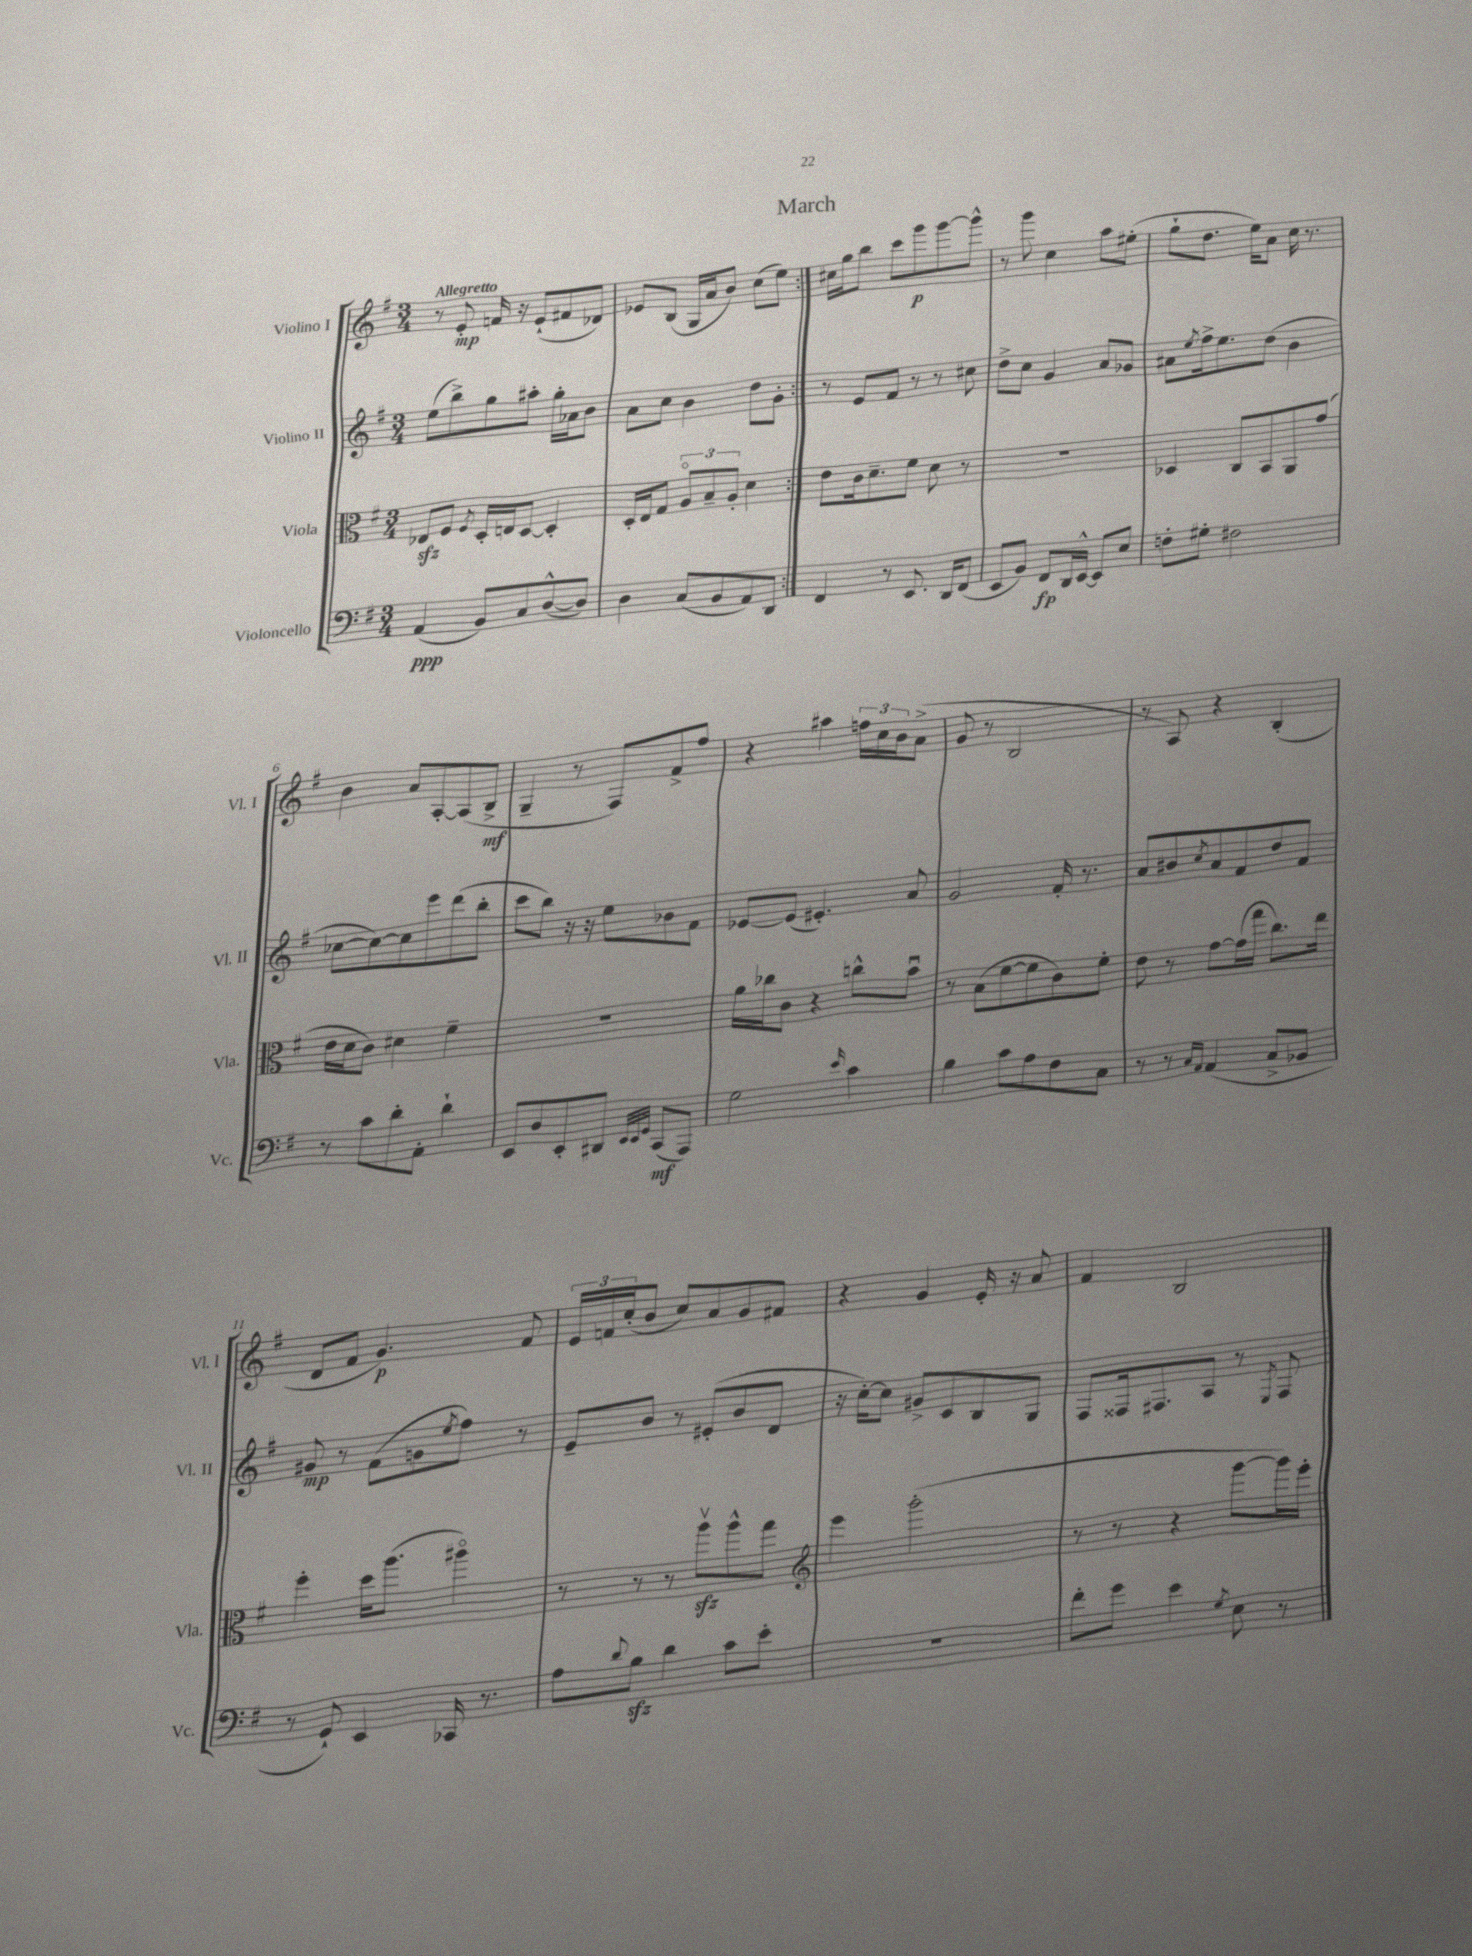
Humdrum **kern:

**kern	**dynam	**kern	**kern	**dynam	**kern	**dynam
*part4	*part4	*part3	*part2	*part2	*part1	*part1
*staff4	*staff4	*staff3	*staff2	*staff2	*staff1	*staff1
*I"Violoncello	*	*I"Viola	*I"Violino II	*	*I"Violino I	*
*I'Vc.	*	*I'Vla.	*I'Vl. II	*	*I'Vl. I	*
*clefF4	*	*clefC3	*clefG2	*	*clefG2	*
*k[f#]	*	*k[f#]	*k[f#]	*	*k[f#]	*
*M3/4	*	*M3/4	*M3/4	*	*M3/4	*
=1	=1	=1	=1	=1	=1	=1
!	!	!	!	!	!LO:TX:a:B:t=Allegretto	!
(4AA/	ppp	8E-Xzz/L	(8ee\L	.	8r	.
.	.	8F#/J	8bb^\)	.	8e'/	mp
.	.	8qF#/	.	.	.	.
8BB/L)	.	16D'/LL	8gg\	.	16fn/	.
.	.	16En/J	.	.	16r	.
8C/	.	[8D/J	8aa#X'\J	.	(8e`/L	.
([8D^^/	.	4D'/]	16gg'\LL	.	8f#X/	.
.	.	.	16a-X\J	.	.	.
8D/J])	.	.	8b\J	.	8d-X/J)	.
=2	=2	=2	=2	=2	=2	=2
4D\	.	16D'/LL	8a\L	.	8e-X/L	.
.	.	16E/J	.	.	.	.
.	.	8G/J	8cc\J	.	(8B/J	.
(8C/L	.	12A/L	4b\	.	16G/LL	.
.	.	.	.	.	16a/J	.
.	.	12B~/	.	.	.	.
8BB/	.	.	.	.	8b/J)	.
.	.	12A'/J	.	.	.	.
8AA/)	.	4d\	8dd\L	.	(8cc\L	.
8DD/J	.	.	8g'\J	.	8ee\J)	.
=3:|!	=3:|!	=3:|!	=3:|!	=3:|!	=3:|!	=3:|!
4FF#/	.	8e\L	8r	.	16cc#X\LL	.
.	.	.	.	.	16gg\J	.
.	.	16c\k	8e/L	.	8bb\J	.
.	.	8.d~\	.	.	.	.
8r	.	.	8f#/J	.	8ccc\L	.
8.EE/	.	8f#\J	8r	.	8ggg\	p
.	.	8d\	8r	.	[8ggg\	.
16DD/KL	.	.	.	.	.	.
(8FF#/J	.	8r	8cc#X\	.	8ggg^^\J]	.
=4	=4	=4	=4	=4	=4	=4
8EE/L	.	2.r	8dd^\L	.	8r	.
8BB/J)	.	.	8cc\J	.	8ggg\	.
8FF#/L	fp	.	4g/	.	4cc\	.
16DD/L	.	.	.	.	.	.
[16EE^^/JJ	.	.	.	.	.	.
8EE/L]	.	.	8a/L	.	8aa\L	.
8E/J	.	.	8g-X/J	.	(8ee#X'\J	.
=5	=5	=5	=5	=5	=5	=5
8Fn'\L	.	4D-X/	8a#X\L	.	8gg`\L	.
.	.	.	8qee/	.	.	.
8G#X'\J	.	.	16ff#^\k	.	8.dd\J	.
.	.	.	8.ee\	.	.	.
2F#X\	.	8C/L	.	.	.	.
.	.	.	.	.	16ee\KL)	.
.	.	8BB/	(8dd\J	.	8a\J	.
.	.	8AA/	4b\	.	16cc\	.
.	.	.	.	.	8.r	.
.	.	(8g/J	.	.	.	.
!!LO:LB:g=z
=6	=6	=6	=6	=6	=6	=6
8r	.	16e\LL	[8cc-X\L	.	4b\	.
.	.	16d\J	.	.	.	.
8c\L	.	8c\J)	8cc-\_)	.	.	.
8d'\	.	4d#X\	8cc-\]	.	8a/L	.
8AA'\J	.	.	8eee\	.	[8A'/	.
4d`\	.	4f#~\	(8ddd\	.	(8A/]	.
.	.	.	8bb'\J	.	8B^/J	mf
=7	=7	=7	=7	=7	=7	=7
8EE/L	.	2.r	8ccc\L	.	4G~/	.
8D/	.	.	8bb\J)	.	.	.
8EE'/	.	.	16r	.	8r	.
.	.	.	16r	.	.	.
8DD#X/J	.	.	8ee\L	.	8F#/L)	.
32qqEE/LLL	.	.	.	.	.	.
32qqEE/	.	.	.	.	.	.
32qqGG/JJJ	.	.	.	.	.	.
(8CC/L	mf	.	8b-X\	.	8f#^/	.
8AAA/J)	.	.	8f#\J	.	8ff#/J	.
=8	=8	=8	=8	=8	=8	=8
2G\	.	16a\LL	[8e-X/L	.	4r	.
.	.	16cc-X\J	.	.	.	.
.	.	8c\J	(8e-/J]	.	.	.
.	.	4r	4.e#X'/)	.	4aa#X\	.
16qqe/	.	.	.	.	.	.
4c\	.	8ccn^^\L	.	.	24ffn\LL	.
.	.	.	.	.	24cc\	.
.	.	.	.	.	24b\J	.
.	.	8bu\J	8a/	.	(8a^\J	.
=9	=9	=9	=9	=9	=9	=9
4B\	.	8r	2g/	.	8g/	.
.	.	(8B\L	.	.	8r	.
8c\L	.	[8f#\	.	.	2B/	.
8A\	.	8f#\]	.	.	.	.
8F#\	.	8c\)	16f#'/	.	.	.
.	.	.	8.r	.	.	.
8C\J	.	8f#'\J	.	.	.	.
=10	=10	=10	=10	=10	=10	=10
8r	.	8e\	8a/L	.	8r	.
8r	.	8r	8b#X/	.	8A/)	.
16qqC/LL	.	.	.	.	.	.
16qqAA/JJ	.	.	8qcc/	.	.	.
(4AA/	.	[8g\L	8a/	.	4r	.
.	.	(16g\L]	8f#/	.	.	.
.	.	16gg\JJ	.	.	.	.
8C^/L	.	8.cc\L)	8dd/	.	(4B'/	.
8BB-X/J	.	.	8f#/J	.	.	.
.	.	16ee\Jk	.	.	.	.
!!LO:LB:g=z
=11	=11	=11	=11	=11	=11	=11
8r	.	4ff#'\	8g#X/	mp	8d/L	.
8GG`/)	.	.	8r	.	8f#/J	.
4EE/	.	16dd\KL	(8f#\L	.	4.g/)	p
.	.	(8.aa\J	.	.	.	.
.	.	.	8gn\	.	.	.
.	.	.	8qee/	.	.	.
16CC-X/	.	4aa#X\)	8ff#\J)	.	.	.
8.r	.	.	.	.	.	.
.	.	.	8r	.	8f#/	.
=12	=12	=12	=12	=12	=12	=12
8A\L	.	8r	8e~/L	.	24e/LL	.
.	.	.	.	.	24fn/	.
.	.	.	.	.	(24cc'/J	.
8qqd/	.	.	.	.	.	.
8Bzz\J	.	8r	8b/J	.	8b/J	.
4d\	.	8r	8r	.	8cc/L)	.
.	.	8aazzv\L	(8e#X'/L	.	8a/	.
8c\L	.	8aa^^\	8b/	.	8g/	.
8e'\J	.	8gg\J	8d/J	.	8f#X/J	.
=13	=13	=13	=13	=13	=13	=13
*	*	*clefG2	*	*	*	*
2.r	.	4eee\	16r	.	4r	.
.	.	.	[16cc'\KL)	.	.	.
.	.	.	8cc\J]	.	.	.
.	.	(2ggg'\	8g#X^/L	.	4g/	.
.	.	.	8c/	.	.	.
.	.	.	8B/	.	16e'/	.
.	.	.	.	.	16r	.
.	.	.	8G/J	.	8a/	.
=14	=14	=14	=14	=14	=14	=14
8f#'\L	.	8r	8F#/L	.	4f#/	.
8g\J	.	8r	16F##X/k	.	.	.
.	.	.	8.F#X/	.	.	.
4e\	.	4r	.	.	2B/	.
.	.	.	8A/J	.	.	.
8qG/	.	.	.	.	.	.
8E\	.	[8ggg\L	8r	.	.	.
.	.	.	8qE/	.	.	.
8r	.	16ggg\L])	8F#/	.	.	.
.	.	16eee'\JJ	.	.	.	.
==	==	==	==	==	==	==
*-	*-	*-	*-	*-	*-	*-
